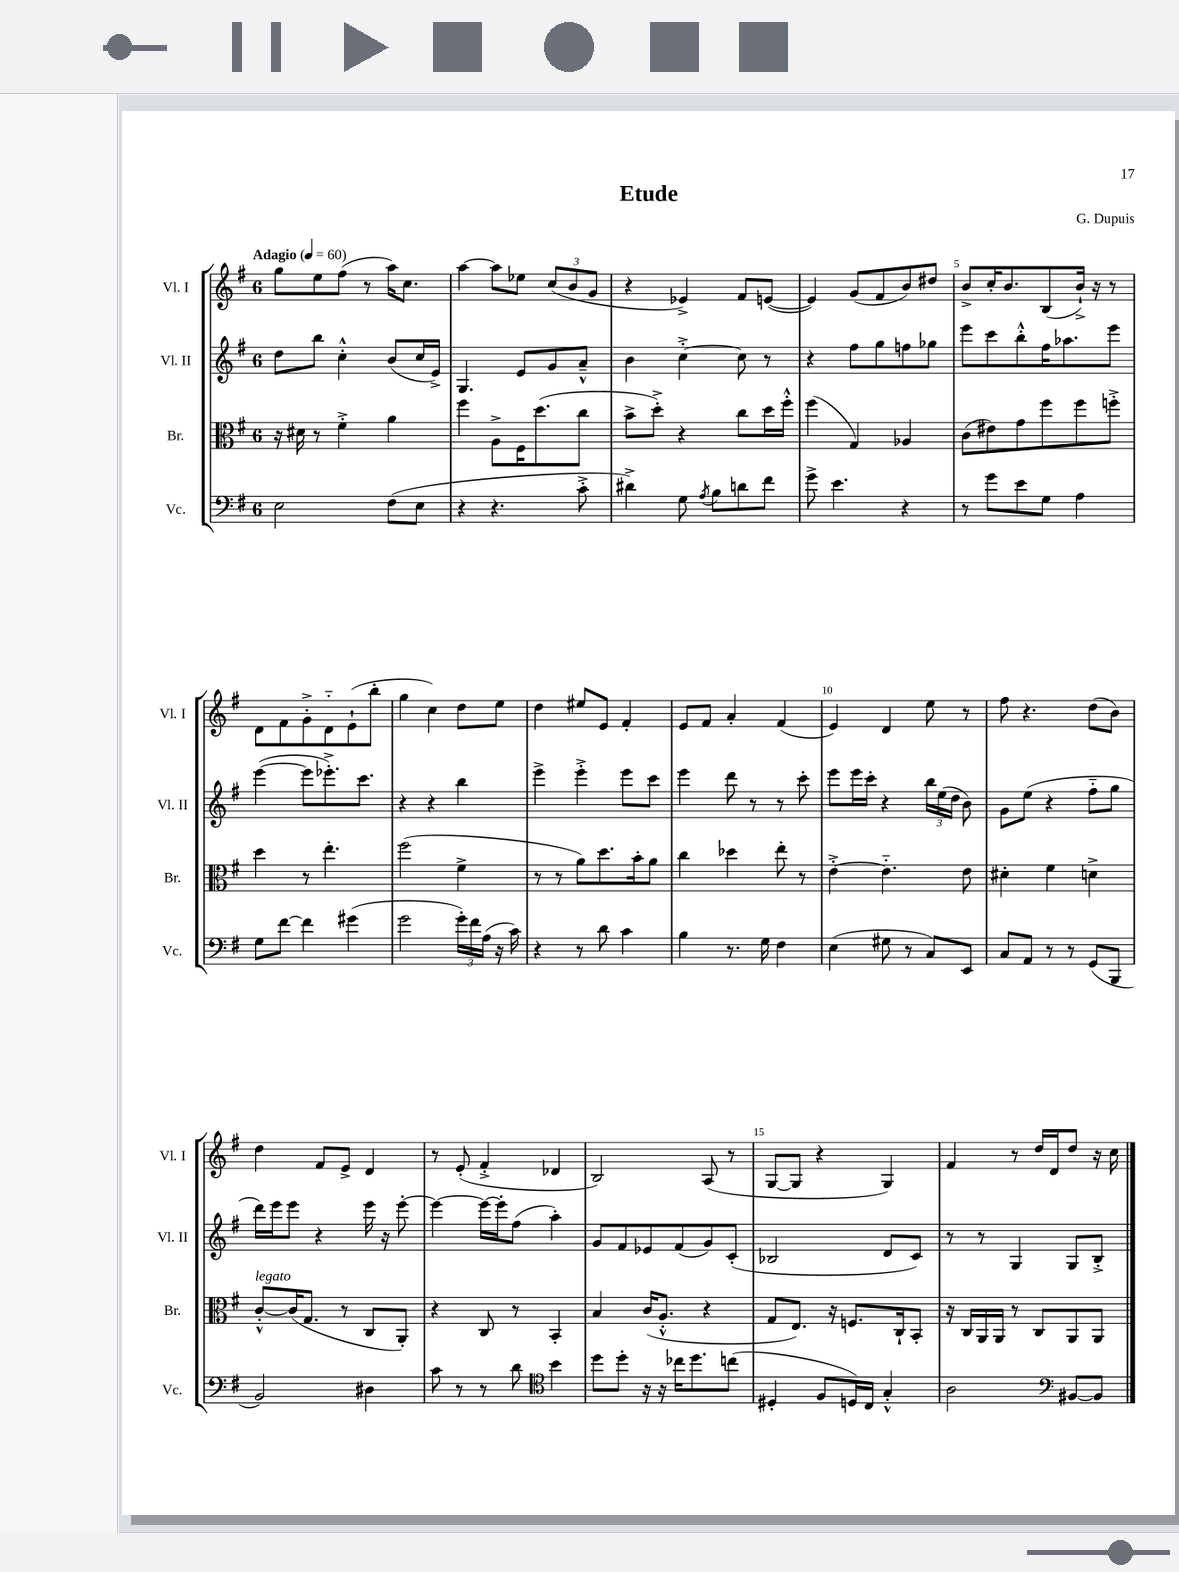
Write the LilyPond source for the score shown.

\header { title = "Etude" composer = "G. Dupuis" }
<<
\new StaffGroup <<
\new Staff = "s0" \with { instrumentName = "Vl. I" shortInstrumentName = "Vl. I" } {
    \clef treble \key g \major \once \override Staff.TimeSignature.style = #'single-digit \time 6/8 \tempo "Adagio" 4 = 60
    \autoBeamOff g''8[ e''8 fis''8]( r8 a''16[) c''8.] |
    a''4~ a''8[ ees''8] \tuplet 3/2 { c''8[( b'8 g'8] } |
    r4 ees'4->) fis'8[ e'8]~( |
    e'4) g'8[( fis'8 b'8) dis''8] |
    b'8[-> c''16-. b'8. b8( b'16]-!->) r16 r8 |
    d'8[ fis'8 g'8-.-> d'8-_ e'8-!( b''8]-. |
    g''4 c''4) d''8[ e''8] |
    d''4 eis''8[ e'8] fis'4-. |
    e'8[ fis'8] a'4-. fis'4( |
    e'4) d'4 e''8 r8 |
    fis''8 r4. d''8[( b'8]) |
    d''4 fis'8[ e'8]-> d'4 |
    r8 e'8-.( fis'4-.-> des'4 |
    b2) a8( r8 |
    g8[~ g8] r4 g4) |
    fis'4 r8 d''16[ d'16 d''8] r16 c''16 \bar "|." |
}
\new Staff = "s1" \with { instrumentName = "Vl. II" shortInstrumentName = "Vl. II" } {
    \clef treble \key g \major \once \override Staff.TimeSignature.style = #'single-digit \time 6/8
    \autoBeamOff d''8[ b''8] c''4-.-^ b'8[( c''16 e'16]->) |
    g4. e'8[ g'8 a'8]---^ |
    b'4 c''4~-.-> c''8 r8 |
    r4 fis''8[ g''8 f''8 ges''8] |
    e'''8[ c'''8 b''8-.-^ fis''16 aes''8. e'''8] |
    e'''4~( e'''8[ ees'''8.-.->) c'''8.] |
    r4 r4 b''4 |
    e'''4-> e'''4-.-> e'''8[ c'''8] |
    e'''4 d'''8 r8 r8 c'''8-. |
    e'''8[ e'''16 c'''16]-. r4 \tuplet 3/2 { b''16[ e''16( d''16] } b'8) |
    g'8[ e''8]( r4 fis''8[-_ g''8] |
    d'''16[) e'''16 e'''8] r4 e'''16 r16 e'''8~-. |
    e'''4~ e'''16[~ e'''16-. fis''8]( a''4-.) |
    g'8[ fis'8 ees'8 fis'8( g'8) c'8]-.( |
    bes2 d'8[ c'8]) |
    r8 r8 g4 g8[ b8]-.-> \bar "|." |
}
\new Staff = "s2" \with { instrumentName = "Br." shortInstrumentName = "Br." } {
    \clef alto \key g \major \once \override Staff.TimeSignature.style = #'single-digit \time 6/8
    \autoBeamOff r16 dis'16 r8 fis'4-.-> a'4 |
    fis''4 a8[-> fis16 d''8.( c''8] |
    b'8[-> d''8]-.->) r4 c''8[ d''16 fis''16]-.-^ |
    fis''4( g4) aes4 |
    c'8[( eis'8) g'8 fis''8 fis''8 f''8]-.-> |
    d''4 r8 e''4.-. |
    fis''2( fis'4-> |
    r8 r8 a'8[) d''8. b'16-. a'8] |
    c''4 des''4 e''8-. r8 |
    e'4~-.-> e'4.-_ e'8 |
    dis'4-. fis'4 d'4-> |
    c'8[~-.-^^\markup { \italic "legato" } c'16( g8.] r8 c8[ a,8]-.) |
    r4 c8 r8 b,4-. |
    b4 c'16[( a8.]-.-^ r4 |
    g8[ e8.]) r16 f8.[ c16-! b,8]-. |
    r16 c16[ a,16 a,16] r8 c8[ a,8 a,8] \bar "|." |
}
\new Staff = "s3" \with { instrumentName = "Vc." shortInstrumentName = "Vc." } {
    \clef bass \key g \major \once \override Staff.TimeSignature.style = #'single-digit \time 6/8
    \autoBeamOff e2 fis8[( e8] |
    r4 r4. c'8-.-> |
    dis'4->) g8 \acciaccatura { a8 } b8[ d'8 fis'8] |
    g'8-> e'4. r4 |
    r8 g'8[ e'8 g8] a4 |
    g8[ fis'8]~ fis'4 gis'4( |
    g'2 \tuplet 3/2 { g'16[-.) fis'16 a16]( } r16 c'16) |
    r4 r8 d'8 c'4 |
    b4 r8. g16 fis4 |
    e4( gis8 r8 c8[) e,8] |
    c8[ a,8] r8 r8 g,8[( b,,8] |
    b,2) dis4 |
    c'8 r8 r8 d'8 \clef tenor b'4 |
    d''8[ d''8]-. r16 r16 ces''16[ d''8. c''8]( |
    dis4-. fis8[ d16) c16] g4-.-^ |
    a2 \clef bass bis,8[~ bis,8] \bar "|." |
}
>>
>>
\layout { \context { \Score \override BarNumber.break-visibility = ##(#f #t #t) barNumberVisibility = #(every-nth-bar-number-visible 5) } }
